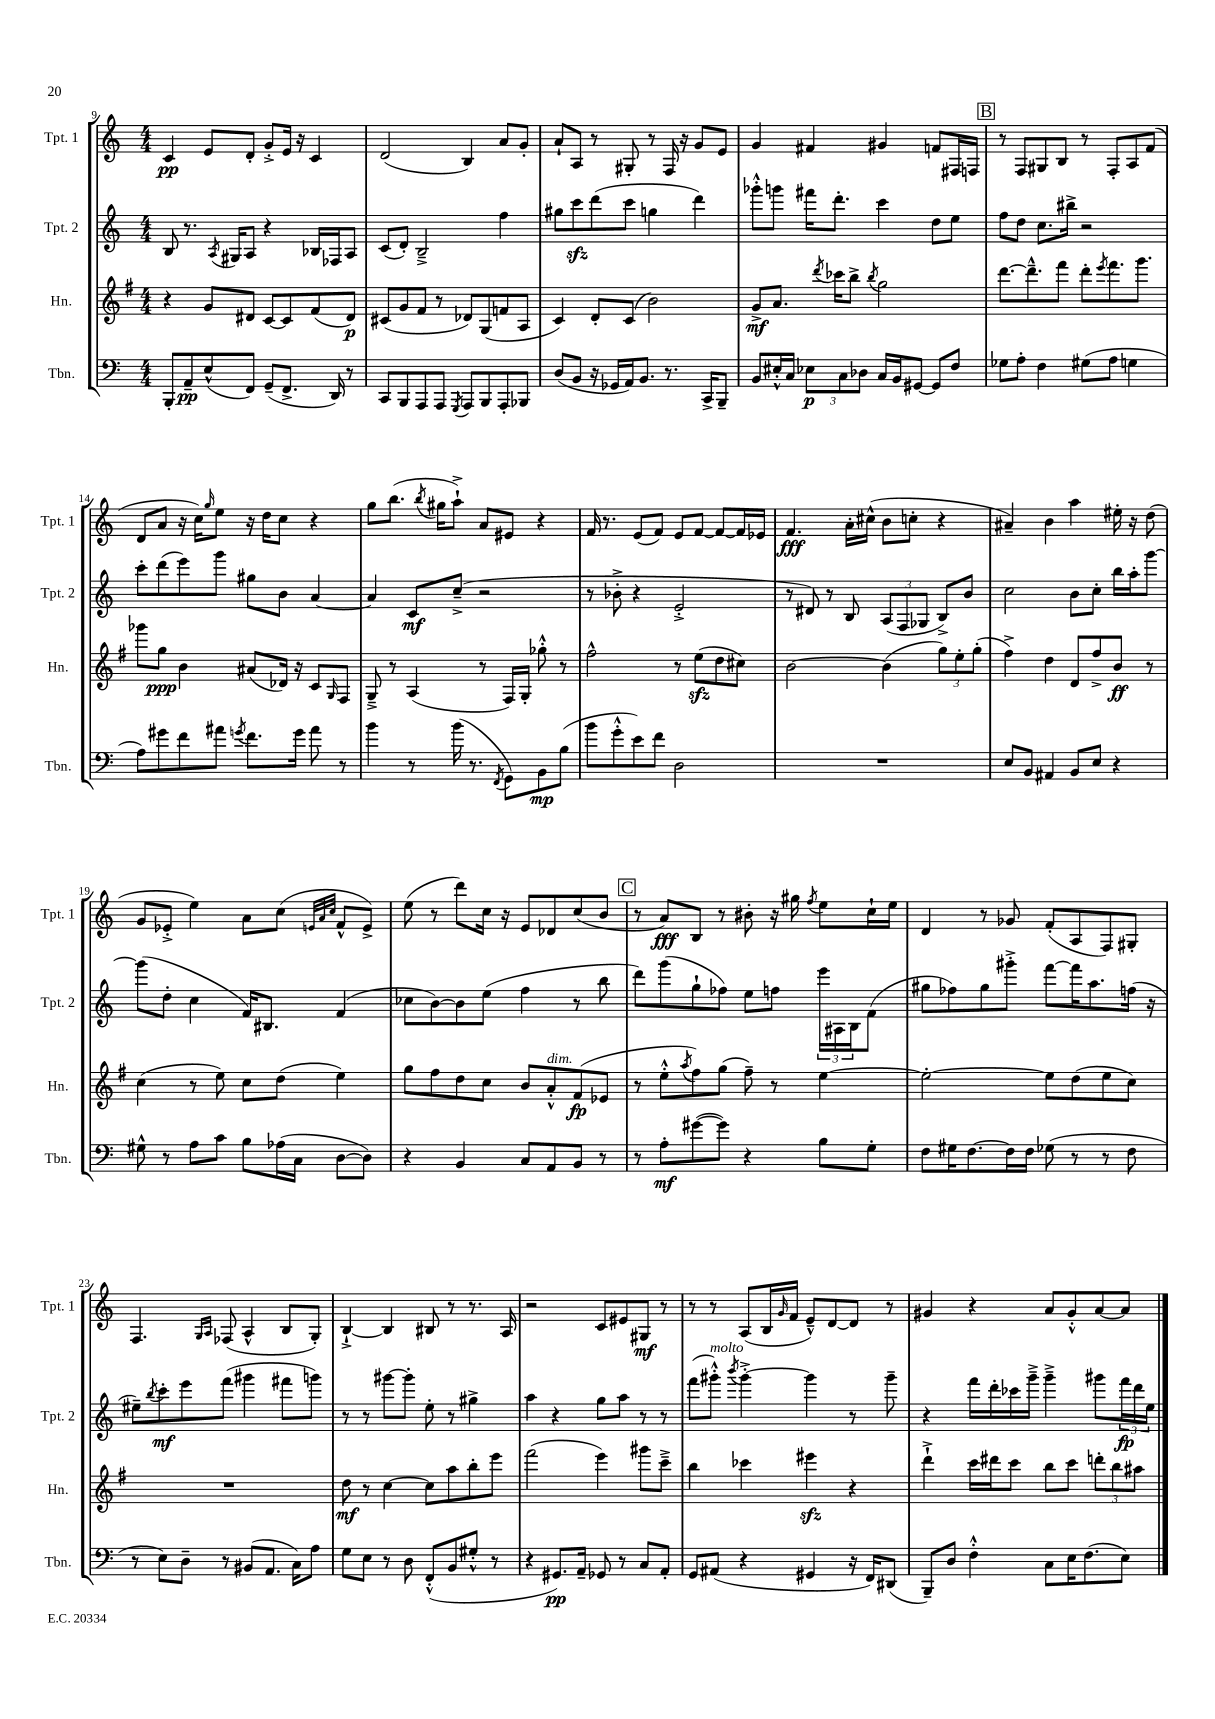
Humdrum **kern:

**kern	**kern	**kern	**kern
*staff4	*staff3	*staff2	*staff1
*clefF4	*clefG2	*clefG2	*clefG2
*k[]	*k[f#]	*k[]	*k[]
*M4/4	*M4/4	*M4/4	*M4/4
8BBB'	4r	8B	4c
8AA~	.	8.r	.
(8E^^	8g	.	8e
.	.	8qA	.
.	.	16G#	.
8FF)	8d#	8A	8d'
(8GG~	[8c	4r	8g'^
8.FF^	8c]	.	16e
.	.	.	16r
.	(8f#	16B-	4c
16DD)	.	16F-	.
8r	8d#)	8A	.
=	=	=	=
8CC	(8c#	(8c	(2d
8BBB	8g	8d')	.
8AAA	8f#	2B~^	.
8AAA	8r	.	.
8qGGG	.	.	.
8AAA	8d-)	.	4B)
8BBB	(8G	.	.
8AAA'	8f	4ff	8a
8BBB-	8A	.	8g'
=	=	=	=
(8D	4c)	8gg#	8a`
8BB	.	8ccc	8A
16r	8d'	(8ddd	8r
16GG-	.	.	.
16AA)	(8c	8ccc	8G#'
8.BB	.	.	.
.	2b)	4gg	8r
8.r	.	.	16F
.	.	.	16r
.	.	4ddd)	8g
16CC^	.	.	.
8BBB~	.	.	8e
=	=	=	=
8BB	8g^	8ggg-'^^	4g
16E#'^^	8.a	8ggg	.
16C	.	.	.
12E-	.	16fff#	4f#
.	8qddd	.	.
.	16ccc-	8.ddd'	.
12C	.	.	.
.	8bb^	.	.
12D-	.	.	.
.	8qbb	.	.
16C	2gg	4ccc	4g#
16BB	.	.	.
[8GG#	.	.	.
8GG#]	.	8dd	8f
8F	.	8ee	16F#
.	.	.	16F
=	=	=	=
8G-	[8.ddd	8ff	8r
8A'	.	8dd	8F
.	8.ddd~^^]	.	.
4F	.	8.cc	8G#
.	8fff#	.	8B
.	.	16bb#^	.
(8G#	8ddd'	2r	8r
.	8qeee	.	.
8A	8.fff#	.	8F'
4G	.	.	8A
.	8.ggg	.	.
.	.	.	(8f
=	=	=	=
8A)	8ggg-	8ccc'	8d
8g#	8gg	(8ddd	8a
8f	4b	8eee)	16r
.	.	.	16cc)
.	.	.	16qqgg
8a#	.	8ggg	8ee
8qg	.	.	.
8.f	(8a#	8gg#	16r
.	.	.	16dd
.	16d-)	8b	8cc
16g	16r	.	.
8a#	8c	[4a	4r
.	16qqG	.	.
8r	8F#	.	.
=	=	=	=
4b	8G~^	4a]	8gg
.	8r	.	(8.bb
8r	(4A	8c	.
.	.	.	8qbb
.	.	.	16gg#
(16b	.	(8cc~^	8aa`^)
8.r	.	.	.
.	8r	2r	8a
8qFF	.	.	.
8GG)	16F#)	.	8e#
.	16G'	.	.
8BB	8gg-'^^	.	4r
(8B	8r	.	.
=	=	=	=
8b	2ff#^^	8r	16f
.	.	.	8.r
8g'^^	.	8b-'^	.
8e)	.	4r	(8e
8f	.	.	8f)
2D	8r	2e'^	8e
.	(8ee	.	[8f
.	8dd	.	8f_
.	8cc#)	.	16f]
.	.	.	16e-
=	=	=	=
1r	[2b	8r	4.f
.	.	8d#)	.
.	.	8r	.
.	.	8B	16a'
.	.	.	(16cc#^^
.	(4b]	(12A	8b
.	.	12F	.
.	.	.	8cc'
.	.	12G-	.
.	12gg)	8B^)	4r
.	12ee'	.	.
.	.	8b	.
.	(12gg'	.	.
=	=	=	=
8E	4ff#^)	2cc	4a#~)
8BB	.	.	.
4AA#	4dd	.	4b
8BB	8d	8b	4aa
8E	8ff#^	8cc'	.
4r	8b	16bb	16ee#'
.	.	16aa'	16r
.	8r	[8ggg	(8dd
=	=	=	=
8G#^^	(4cc	(8ggg]	8g
8r	.	8dd'	8e-'^
8A	8r	4cc	4ee)
8c	8ee)	.	.
8B	8cc	16f)	8a
.	.	8.B#	.
(16A-	(8dd	.	(8cc
16C	.	.	.
.	.	.	32qqe
.	.	.	32qqa
.	.	.	32qqcc
[8D	4ee)	(4f	8f^^
8D])	.	.	8e^)
=	=	=	=
4r	8gg	8cc-	(8ee
.	8ff#	[8b)	8r
4BB	8dd	8b]	8ddd)
.	8cc	(8ee	16cc
.	.	.	16r
8C	8b	4ff	8e
8AA	8a'^^	.	8d-
8BB	(8f#	8r	(8cc
8r	8e-	8bb	8b
=	=	=	=
8r	8r	8ddd)	8r
8A'	8ee'^^	(8ggg	8a)
.	8qaa	.	.
([8g#	8ff#)	8gg`	8B
8g#])	(8gg	8ff-)	8r
4r	8ff#~)	8ee	8b#'
.	8r	8ff	16r
.	.	.	16gg#
.	.	.	8qff
8B	[4ee	24eee	8ee
.	.	24A#	.
.	.	24B	.
8G'	.	(8f	16cc`
.	.	.	16ee
=	=	=	=
8F	2ee'_	8gg#	4d
16G#	.	8ff-)	.
[8.F	.	.	.
.	.	8gg#	8r
16F]	.	8ggg#'^	8g-
16F	.	.	.
(8G-	8ee]	[8fff	(8f'
8r	(8dd	16fff]	8A
.	.	8.aa	.
8r	8ee	.	8F)
8F	8cc)	(16ff	8G#'
.	.	16r	.
=	=	=	=
8r	1r	8ee#~)	4.F
.	.	8qbb	.
8E)	.	8ccc'	.
8D~	.	8eee	.
.	.	.	16qqG
.	.	.	16qqA
8r	.	(8fff	(8F-
(8BB#	.	4ggg#	4A^^
8.AA	.	.	.
.	.	8fff#	8B
16C)	.	.	.
8A	.	8ggg)	8G')
=	=	=	=
8G	8dd	8r	[4B`^
8E	8r	8r	.
8r	[4cc	[8ggg#	4B]
8D	.	8ggg#']	.
(8FF'^^	8cc]	8ee'	8B#
8BB	8aa	8r	8r
8G#'^^	8bb'	4gg#^	8.r
8r	8eee	.	.
.	.	.	16A
=	=	=	=
4r	(2fff#	4aa	2r
8.GG#)	.	4r	.
16AA~	.	.	.
8GG-	4eee)	8gg	8c
8r	.	8aa	8e#
8C	8ggg#	8r	8G#
8AA'	8ccc~^	8r	8r
=	=	=	=
8GG	4bb	(8fff	8r
(8AA#	.	8ggg#'^^)	8r
.	.	8qbbb	.
4r	4ccc-	[4ggg#'^	(8A
.	.	.	16B
.	.	.	16qqg
.	.	.	16f
4GG#	4eee#	4ggg#]	8e~^^)
.	.	.	[8d
16r	4r	8r	8d]
16FF)	.	.	.
(8DD#	.	8ggg#~	8r
=	=	=	=
8BBB~)	4ddd`^	4r	4g#
8D	.	.	.
4F'^^	16ccc	16fff	4r
.	16ddd#	16ddd'	.
.	8ccc	16ccc-	.
.	.	16ggg~^	.
8C	8bb	4ggg~^	8a
16E	8ccc	.	8g#'^^
(8.F	.	.	.
.	12ddd'	8ggg#	[8a
.	12bb	.	.
8E)	.	24fff	8a]
.	12aa#	24ddd	.
.	.	24ee	.
==	==	==	==
*-	*-	*-	*-
